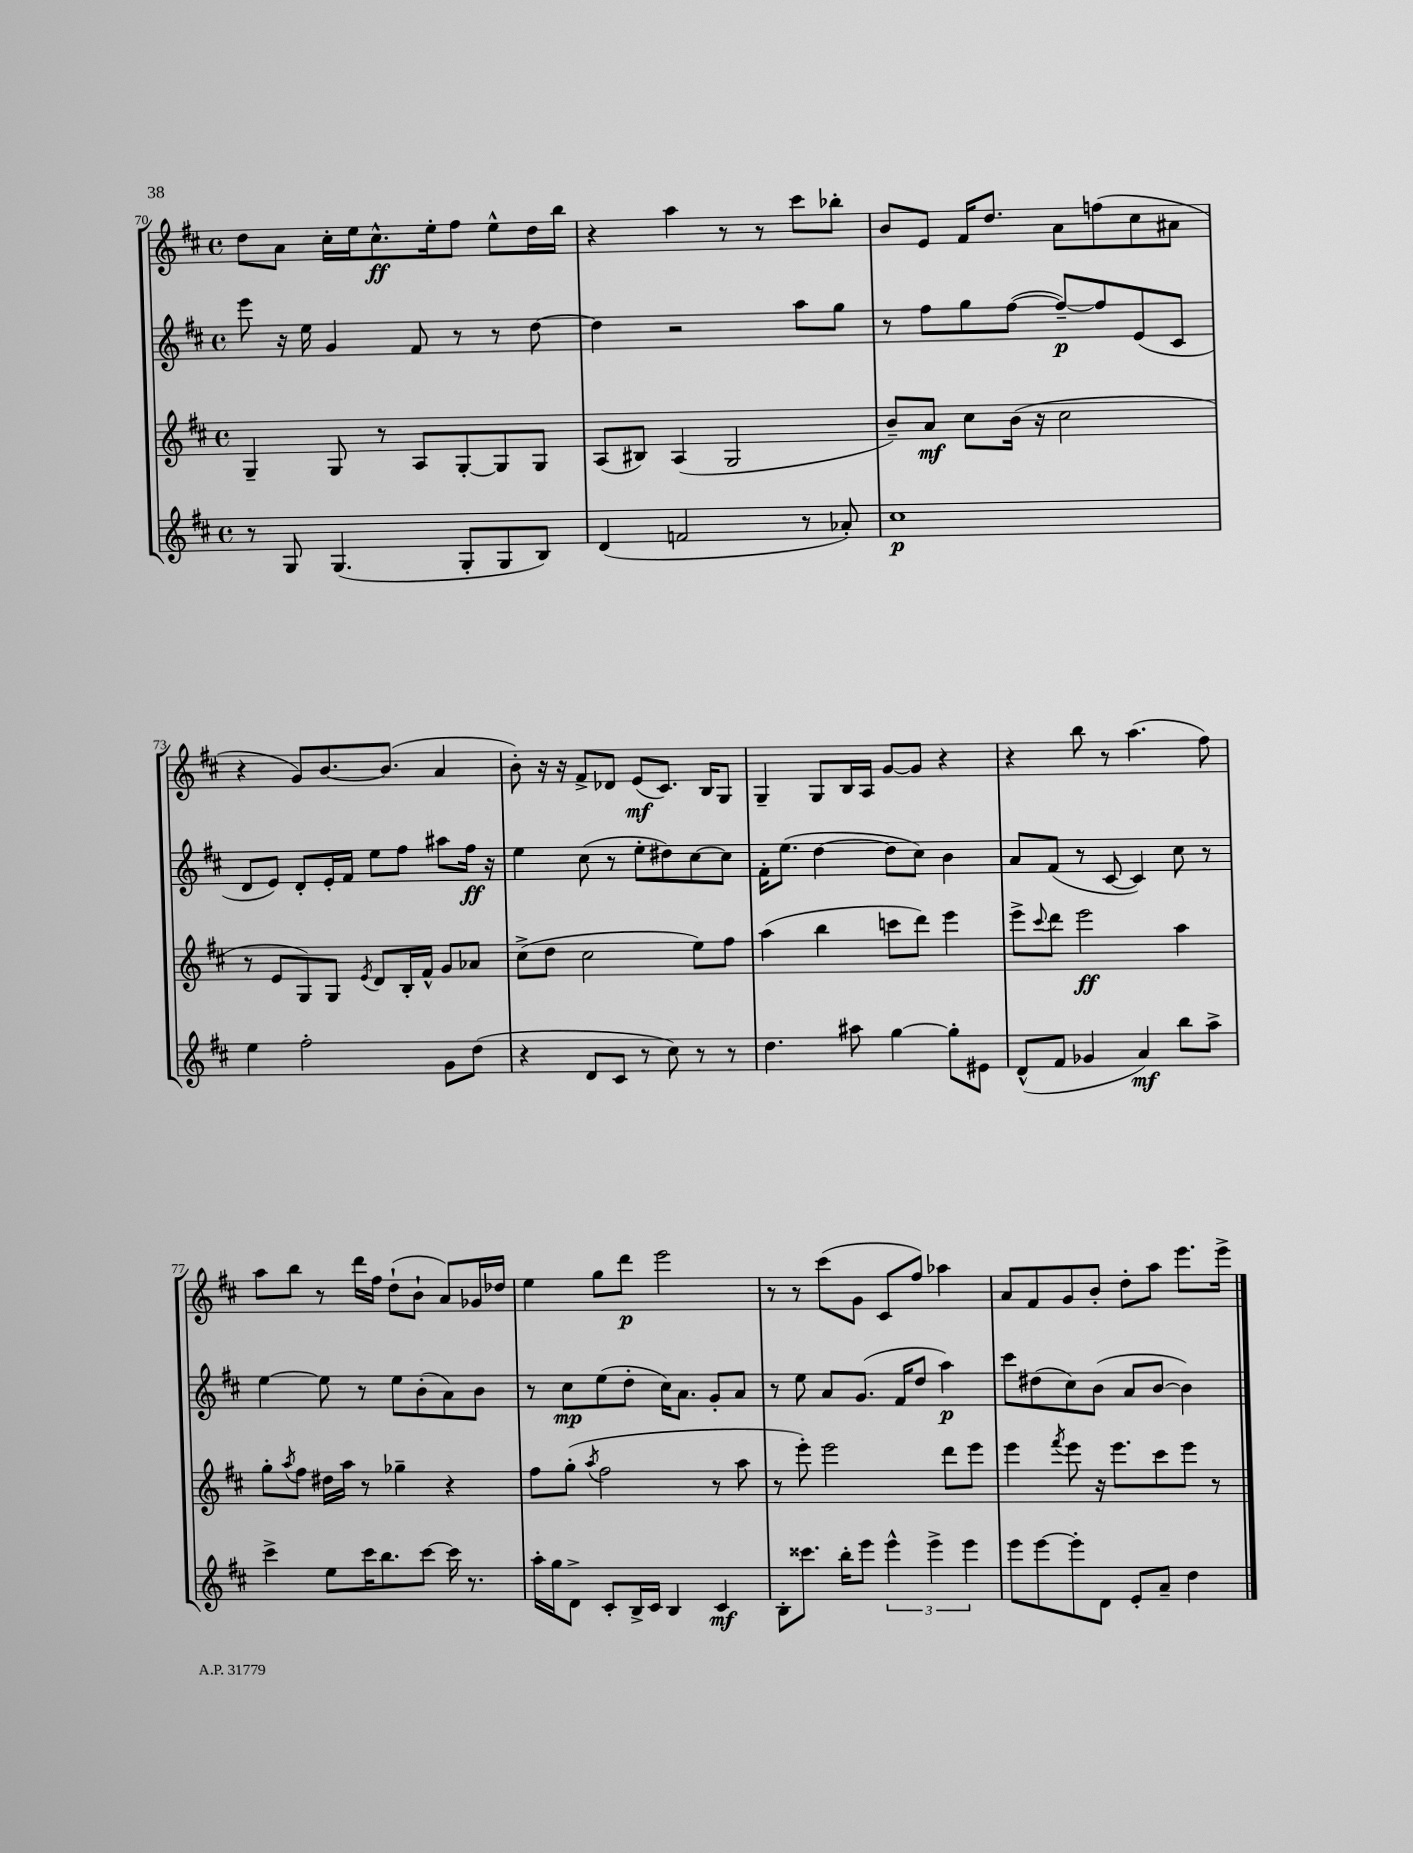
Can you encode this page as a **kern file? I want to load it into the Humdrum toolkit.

**kern	**kern	**kern	**kern
*staff4	*staff3	*staff2	*staff1
*clefG2	*clefG2	*clefG2	*clefG2
*k[f#c#]	*k[f#c#]	*k[f#c#]	*k[f#c#]
*M4/4	*M4/4	*M4/4	*M4/4
*met(c)	*met(c)	*met(c)	*met(c)
8r	4G~	8eee	8dd
8G	.	16r	8a
.	.	16ee	.
(4.G	8G	4g	16cc#'
.	.	.	16ee
.	8r	.	8.cc#^^
.	8A	8f#	.
.	.	.	16ee'
8G'	[8G'	8r	8ff#
8G	8G]	8r	8ee^^
8B)	8G	[8dd	16dd
.	.	.	16bb
=	=	=	=
(4d	(8A	4dd]	4r
.	8B#)	.	.
2f	(4A	2r	4aa
.	2G	.	8r
.	.	.	8r
8r	.	8aa	8ccc#
8a-')	.	8gg	8bb-'
=	=	=	=
1cc#	8b~)	8r	8b
.	8a	8ff#	8e
.	8cc#	8gg	16f#
.	.	.	8.dd
.	(16b	([8ff#	.
.	16r	.	.
.	2cc#	8ff#~_)	8a
.	.	8ff#]	(8ff
.	.	(8e	8cc#
.	.	8c#	8a#
=	=	=	=
4ee	8r	8d	4r
.	8e	8e)	.
2ff#'	8G)	8d'	8g)
.	8G	16e'	[8.b
.	.	16f#	.
.	8qe	.	.
.	8d	8ee	.
.	.	.	(8.b]
.	16B'	8ff#	.
.	16f#^^	.	.
8g	8g	8aa#	4a
(8dd	8a-	16ff#	.
.	.	16r	.
=	=	=	=
4r	(8cc#^	4ee	8b')
.	8dd	.	16r
.	.	.	16r
8d	2cc#	(8cc#	8f#^
8c#	.	8r	8d-
8r	.	8ee'	(8e
8cc#)	.	8dd#)	8.c#)
8r	8ee)	[8cc#	.
.	.	.	16B
8r	8ff#	8cc#]	8G
=	=	=	=
4.dd	(4aa	16f#'	4G~
.	.	(8.ee	.
.	4bb	[4dd	8G
8aa#	.	.	16B
.	.	.	16A
[4gg	8ccc	8dd]	[8g
.	8ddd)	8cc#)	8g]
8gg']	4eee	4b	4r
8e#	.	.	.
=	=	=	=
(8d^^	8eee^	8a	4r
.	8qqccc#	.	.
8f#	8ddd	(8f#	.
4g-	2eee	8r	8bb
.	.	[8c#	8r
4a)	.	4c#])	(4.aa
8bb	4aa	8cc#	.
8aa^	.	8r	8ff#)
=	=	=	=
4ccc#^	8gg'	[4ee	8aa
.	8qaa	.	.
.	8ff#	.	8bb
8ee	16dd#	8ee]	8r
.	16aa	.	.
16ccc#	8r	8r	16ddd
8.bb	.	.	16ff#
.	4gg-~	8ee	(8dd`
[8ccc#	.	(8b'	8b`
16ccc#]	4r	8a)	8a)
8.r	.	.	.
.	.	8b	16g-
.	.	.	16dd-
=	=	=	=
16aa'	8ff#	8r	4ee
16gg	.	.	.
8d^	(8gg'	8cc#	.
.	8qaa	.	.
8c#'	2ff#	(8ee	8gg
16B^	.	8dd'	8ddd
16c#	.	.	.
4B	.	16cc#)	2eee
.	.	8.a	.
4c#	8r	8g'	.
.	8aa	8a	.
=	=	=	=
8B'	8r	8r	8r
8.ccc##	8eee')	8ee	8r
.	2eee	8a	(8ccc#
16bb'	.	.	.
8eee	.	(8.g	8g
6eee^^	.	.	8c#
.	.	16f#	.
.	.	8dd	8ff#)
6eee^	.	.	.
.	8ddd	4aa)	4aa-
6eee	.	.	.
.	8eee	.	.
=	=	=	=
8eee	4eee	8ccc#	8a
[8eee	.	(8dd#	8f#
.	8qfff#	.	.
8eee']	8eee	8cc#)	8g
8d	16r	(8b	8b'
.	8.eee	.	.
8e'	.	8a	8dd'
8a~	8ccc#	[8b	8aa
4dd	8eee	4b])	8.eee
.	8r	.	.
.	.	.	16eee^
==	==	==	==
*-	*-	*-	*-
